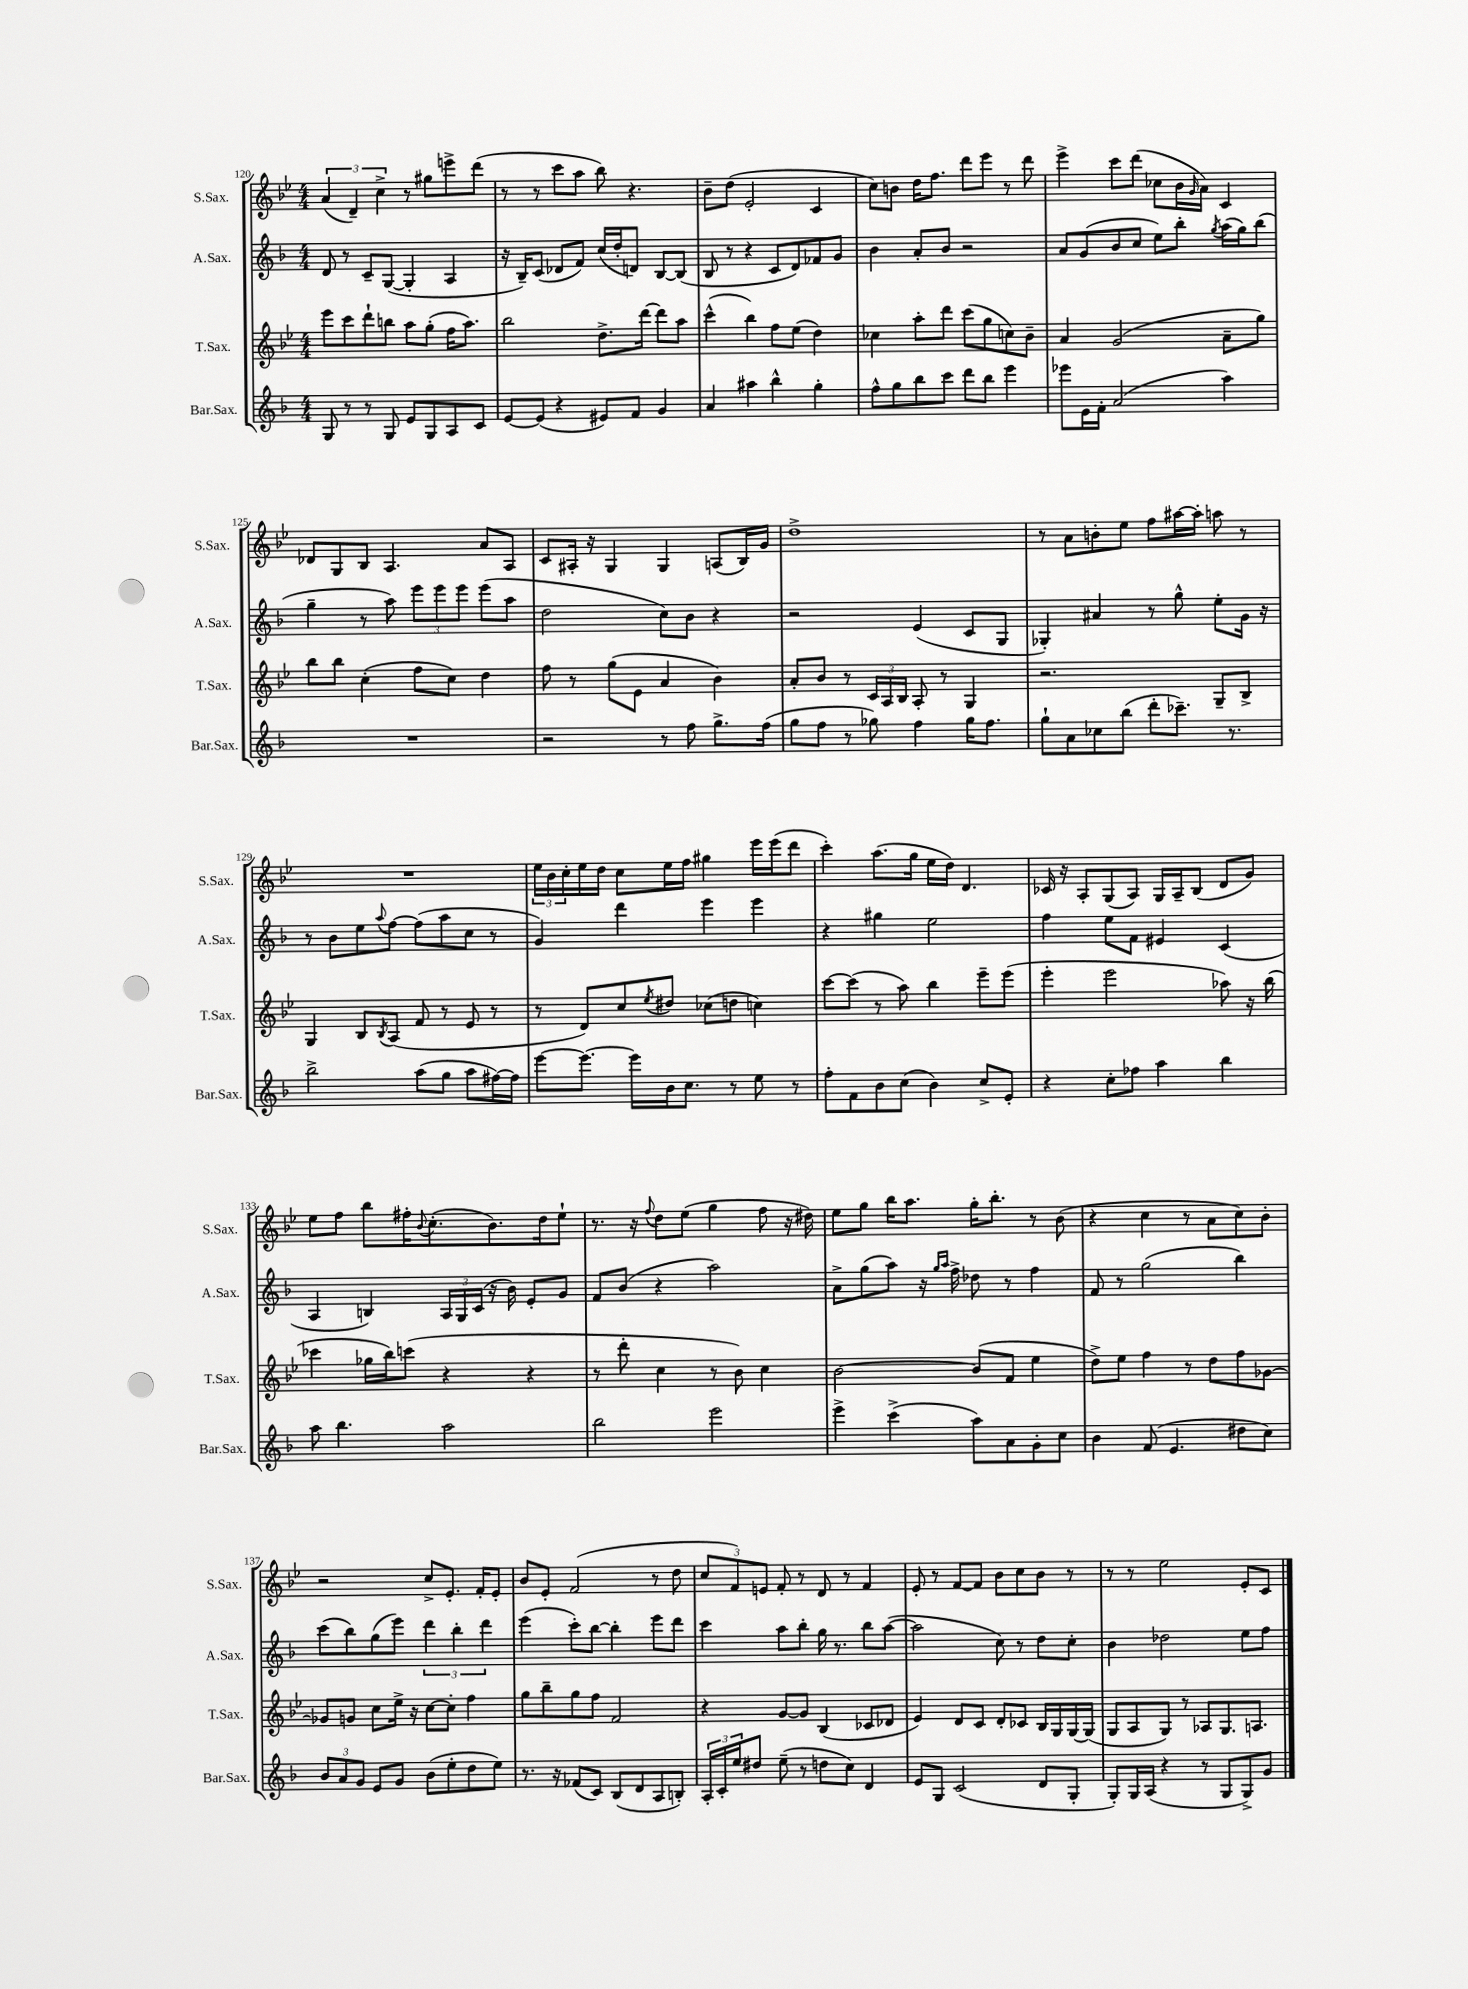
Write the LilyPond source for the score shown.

<<
\new StaffGroup <<
\new Staff = "s0" \with { instrumentName = "S.Sax." shortInstrumentName = "S.Sax." } {
    \clef treble \key bes \major \numericTimeSignature \time 4/4
    \tuplet 3/2 { a'4( d'4--) c''4-> } r8 gis''8 e'''8-> d'''8( |
    r8 r8 c'''8 a''8 bes''8) r4. |
    bes'8-- d''8( ees'2-. c'4 |
    c''8) b'8 d''16 f''8. d'''8 ees'''8 r8 d'''8 |
    ees'''4-> c'''8 d'''8( ces''8 bes'16 \grace { g'16 } a'16) c'4 |
    des'8 g8 bes8 a4. a'8 a8 |
    c'8 ais16-. r16 g4 g4 a8( bes16) g'16 |
    d''1-> |
    r8 a'8 b'8-. ees''8 f''8 ais''16~ ais''16-. a''8 r8 |
    R1 |
    \tuplet 3/2 { ees''16 bes'16 c''16-. } ees''16 d''16 c''8 ees''16 f''16 gis''4 ees'''16 ees'''16( d'''8 |
    c'''4-.) a''8.( g''16 ees''16 d''16) d'4. |
    ces'16 r16 a8-. g8( a8) g16 a16-- bes8( d'8 g'8) |
    ees''8 f''8 bes''8 fis''16-. \appoggiatura { bes'8 } c''8.-.( bes'8.) d''16 ees''8-! |
    r8. r16 \appoggiatura { f''8 } d''8 ees''8( g''4 f''8 r16 dis''16) |
    ees''8 g''8 bes''16 a''8. g''16-. bes''8.-. r8 bes'8( |
    r4 c''4 r8 a'8 c''8) bes'8-. |
    r2 c''8-> ees'8.-. f'16-. ees'8-. |
    bes'8 ees'8-. f'2( r8 d''8 |
    \tuplet 3/2 { c''8 f'8) e'8 } f'8-. r8 d'8 r8 f'4 |
    ees'8-. r8 f'8~ f'8 bes'8 c''8 bes'8 r8 |
    r8 r8 ees''2 ees'8-. c'8 \bar "|." |
}
\new Staff = "s1" \with { instrumentName = "A.Sax." shortInstrumentName = "A.Sax." } {
    \clef treble \key f \major \numericTimeSignature \time 4/4
    d'8 r8 c'8-- g8~( g4-. a4 |
    r16 bes16--) c'8( des'8 f'8) c''16( d''16-. d'8) bes8~ bes8( |
    bes8 r8 r4 c'8 d'8) fes'8 g'8 |
    bes'4 a'8-. bes'8 r2 |
    a'8 g'8( bes'8 c''8 e''8) bes''8-. \acciaccatura { g''8 } a''16( g''16) bes''8( |
    g''4-- r8 a''8) \tuplet 3/2 { e'''8 e'''8 e'''8 } e'''8( a''8 |
    d''2 c''8) bes'8 r4 |
    r2 e'4( c'8 g8 |
    ges4-.) ais'4 r8 g''8-^ e''8-. g'16 r16 |
    r8 bes'8 e''8 \appoggiatura { a''8 } f''8~ f''8( a''8 c''8 r8 |
    g'4) d'''4 e'''4 e'''4 |
    r4 gis''4 e''2 |
    f''4 e''8 f'8 eis'4 c'4( |
    a4 b4) \tuplet 3/2 { a16 g16 c'16( } r16 bes'16) e'8-. g'8 |
    f'8 bes'8( r4 a''2) |
    a'8-> g''8( a''8) r16 \grace { g''16 a''16 } f''16-> des''8 r8 f''4 |
    f'8 r8 g''2( bes''4) |
    c'''8( bes''8) g''8( e'''8) \tuplet 3/2 { d'''4 bes''4-. d'''4 } |
    e'''4( c'''8-.) bes''8~ bes''4-. e'''8 d'''8 |
    c'''4 a''8 bes''8-. g''16 r8. bes''8 a''8~( |
    a''2 c''8) r8 d''8 c''8-. |
    bes'4 des''2 e''8 f''8 \bar "|." |
}
\new Staff = "s2" \with { instrumentName = "T.Sax." shortInstrumentName = "T.Sax." } {
    \clef treble \key bes \major \numericTimeSignature \time 4/4
    ees'''8 c'''8 d'''8-! b''8 a''8 g''8-.( f''16 a''8.) |
    bes''2 d''8.-> d'''16~ d'''8 a''8 |
    c'''4-^( bes''4) f''8 ees''8( d''4) |
    ces''4 a''8-. d'''8 c'''8( g''8 c''8) bes'8-- |
    a'4 g'2( a'8-- g''8) |
    bes''8 bes''8 c''4-.( f''8 c''8) d''4 |
    f''8 r8 g''8( ees'8 a'4 bes'4) |
    a'8-. bes'8 r8 \tuplet 3/2 { c'16 a16 bes16 } a8-. r8 g4 |
    r2. g8-- bes8-> |
    g4 bes8 \acciaccatura { bes8 } a8( f'8 r8 ees'8 r8 |
    r8 d'8) c''8 \acciaccatura { ees''8 } dis''8 ces''8( d''8 c''4) |
    c'''8~ c'''8( r8 a''8) bes''4 ees'''8-- ees'''8( |
    ees'''4-. ees'''2 aes''8) r16 bes''16( |
    ces'''4 ges''16 bes''16) c'''8( r4 r4 |
    r8 d'''8-. c''4 r8 bes'8) c''4 |
    bes'2~ bes'8( f'8 ees''4 |
    d''8->) ees''8 f''4 r8 d''8 f''8 ges'8~ |
    ges'8 g'8 c''8 ees''16-> r16 c''8~ c''8-. f''4 |
    g''8 bes''8-- g''8 f''8 f'2 |
    r4 g'8~ g'8 bes4( ces'8 des'8 |
    ees'4) d'8 c'8 d'8-. ces'8 bes16 g16 g16~ g16( |
    g8 a8 g8) r8 aes8 g8. a8. \bar "|." |
}
\new Staff = "s3" \with { instrumentName = "Bar.Sax." shortInstrumentName = "Bar.Sax." } {
    \clef treble \key f \major \numericTimeSignature \time 4/4
    g8 r8 r8 g8 e'8 g8 a8 c'8 |
    e'8~ e'8( r4 eis'8) f'8 g'4 |
    a'4 ais''4 bes''4-^ g''4-. |
    f''8-^ g''8 bes''8 c'''8 d'''8 bes''8 e'''4 |
    ees'''8 e'16 f'16-. a'2( a''4) |
    R1 |
    r2 r8 f''8 g''8.-> f''16( |
    g''8 f''8 r8 ges''8) f''4 ges''16 f''8. |
    g''8-! a'8 ces''8 bes''8( d'''8-. ces'''8.--) r8. |
    bes''2-> a''8( g''8 a''8 fis''16~) fis''16 |
    e'''8~ e'''8.~ e'''16 bes'16 c''8. r8 e''8 r8 |
    f''8-. f'8 bes'8 c''8( bes'4) c''8-> e'8-. |
    r4 c''8-. fes''8 a''4 bes''4 |
    a''8 bes''4. a''2 |
    bes''2 e'''2 |
    e'''4-> c'''4->( a''8) a'8 g'8-. c''8 |
    bes'4 f'8( e'4. dis''8 c''8) |
    \tuplet 3/2 { bes'8 a'8 g'8 } e'8 g'8 bes'8( e''8-. d''8 e''8) |
    r8. r16 fes'8( c'8) bes8( d'8 a8 b8-.) |
    \tuplet 3/2 { a16-. c'16-. e''16 } dis''8 e''8--( r8 d''8 c''8) d'4 |
    e'8 g8 c'2( d'8 g8-. |
    g8-.) g16 a16( r4 r8 g8 g8->) g'8 \bar "|." |
}
>>
>>
\layout { \context { \Score currentBarNumber = #120 } }
